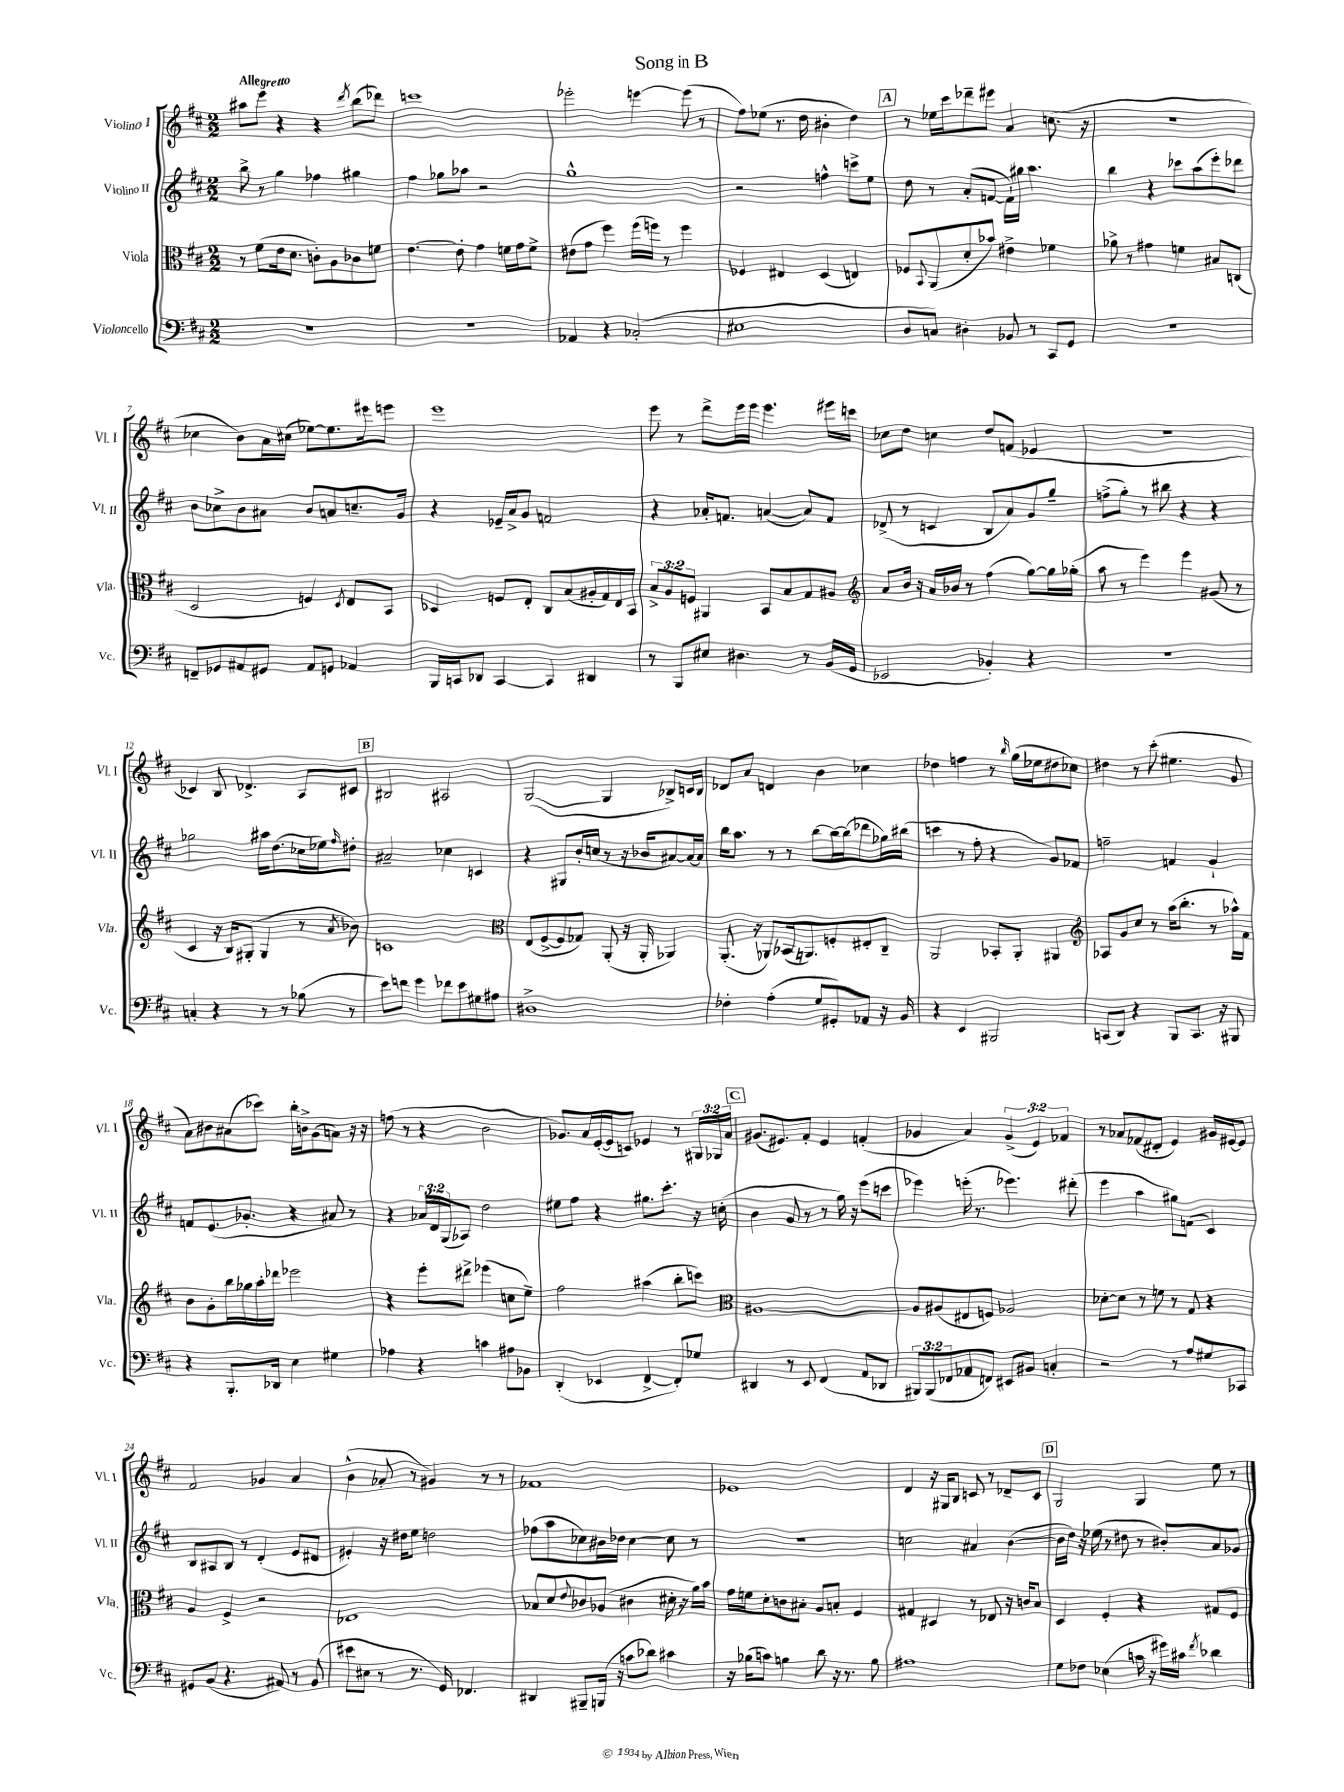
\header { title = "Song in B" }
<<
\new StaffGroup <<
\new Staff = "s0" \with { instrumentName = "Violino I" shortInstrumentName = "Vl. I" } {
    \clef treble \key d \major \numericTimeSignature \time 2/2 \override Staff.TupletNumber.text = #tuplet-number::calc-fraction-text \tempo "Allegretto"
    ais''8 e'''8 r4 r4 \acciaccatura { d'''8 } b''8( des'''8) |
    c'''1 |
    ees'''2-. e'''4~ e'''8( r8 |
    fis''8) ees''8( r8. d''16 bis'4-. d''4) |
    \mark \markup { \box "A" } r8 ees''16 cis'''16 des'''8-- eis'''8 a'4 c''8.( r16 |
    R1 |
    ces''4 b'8) a'16 cis''16( ees''8~) ees''8. eis'''16 e'''8 |
    e'''1 |
    e'''8 r8 d'''8-> e'''16 e'''16 e'''4. eis'''16 c'''16 |
    ces''8 d''8 c''4 d''8 f'8( ees'4 |
    R1 |
    ces'4) b8 des'4.-> a8 cis'8 |
    \mark \markup { \box "B" } bis2 ais2 |
    g2~( g4 bes8->) c'16 bes16 |
    des'8 a'8 d'4 b'4 ces''4 |
    des''4 f''4 r8 \grace { b''16 } g''16( ees''16 dis''8 ces''8) |
    dis''4 r8 cis'''8-.( eis''4. g'8 |
    a'8) bis'8 ais'8( ces'''8) b''16-. b'16-> g'8( a'8) r16 r16 |
    f''8( r8 r4 b'2 |
    ges'8.) a'16 e'16~-.( e'16 c'8) ees'4 r8 \tuplet 3/2 { gis16 ges16 a'16 } |
    \mark \markup { \box "C" } gis'8.( eis'8.) fis'8-. eis'4 f'4-.( |
    ges'4 a'4) \tuplet 3/2 { ges'4->( e'4) fes'4 } |
    r8 aes'8 fes'8( dis'8-. e'4) gis'16 eis'16~ eis'8 |
    fis'2 ges'4 a'4 |
    b'4-^( aes'8-. r8 gis'4) r8 r8 |
    fes'1 |
    ees'1 |
    d'4 r16 gis16 b8 c'8 r8 des'8-- c'8 |
    \mark \markup { \box "D" } g2 g4 e''8 r8 \bar "|." |
}
\new Staff = "s1" \with { instrumentName = "Violino II" shortInstrumentName = "Vl. II" } {
    \clef treble \key d \major \numericTimeSignature \time 2/2 \override Staff.TupletNumber.text = #tuplet-number::calc-fraction-text
    b''8-> r8 g''4 fes''4 gis''4 |
    fis''4 ges''8 aes''8 r2 |
    g''1-^ |
    r2 f''4-^ c'''8-> e''8 |
    \mark \markup { \box "A" } d''8 r8 a'8-.( f'8~ f'16-!) gis''16 a''4. |
    b''4 r4 ces'''8 a''8( e'''8-.) des'''8 |
    b'8 ces''8-> b'8 ais'8 b'8 a'8 c''8.-- g'16 |
    r4 ees'16-- a'16-> g'8 f'2 |
    r4 aes'16-. f'8. a'4~( a'8) f'8 |
    des'8->( r8 c'4 b8 a'8) g'8 g''8-- |
    f''8->( g''8-.) r8 bis''8 r4 r4 |
    ges''2 ais''16 d''8.( ces''16 ees''16) \grace { fis''16 } dis''8-. |
    \mark \markup { \box "B" } ais'2-- ces''4 c'4 |
    r4 gis8 b'16-. c''16( r8 r16 bes'16 ais'8~) ais'16~ ais'16 |
    b''16 a''8. r8 r8 b''8~ b''16~ b''16( des'''8 ges''16) bis''16( |
    c'''4 r8 fis''8-. r4 g'8) fes'8 |
    f''2-- f'4 g'4-! |
    f'8 e'8.( ges'8.-. r4 ais'8) r8 |
    r4 \tuplet 3/2 { aes'16 d'16 g16( } aes8) d''2 |
    eis''8 fis''8 r4 gis''8. cis'''8.-. r16 c''16-.( |
    \mark \markup { \box "C" } b'4 g'8 r8 r8 g''16) r16 e'''8( c'''8 |
    ees'''4) e'''16-.( r8. ees'''4.) dis'''8-.( |
    e'''4 a''4 gis''8) f'8( cis'4) |
    b8 ais8 b8 r8 d'4-.( e'8 dis'8 |
    eis'4-.) r16 dis''16 e''8 d''2 |
    fes''8( a''8 ces''8) bis'16 des''16 ces''4~ ces''8 r8 |
    R1 |
    c''2 ais'4 b'4~( |
    \mark \markup { \box "D" } b'16 d''16) r16 ees''16( r8 dis''8 r8 bis'8-.) a'8 ges'8 \bar "|." |
}
\new Staff = "s2" \with { instrumentName = "Viola" shortInstrumentName = "Vla." } {
    \clef alto \key d \major \numericTimeSignature \time 2/2 \override Staff.TupletNumber.text = #tuplet-number::calc-fraction-text
    r8 fis'8( e'16 d'8. c'8-.) a8 ces'8 f'8 |
    e'4.~ e'8-. g'4 f'16 g'16 f'8-> |
    eis'8( g'8 fis''4) fis''16( f''16) r8 f''4 |
    fes4 eis4 d4( e4) |
    \mark \markup { \box "A" } fes8 \appoggiatura { b,8 } a,8( d'8-. bes'8) eis'4-> fes'4 |
    aes'8-> r8 gis'4 f'4 bis8 c8( |
    d2 f4) \acciaccatura { d8 } e8 b,8 |
    des4 f8 e8-. cis8 b8( ais16-. g16) e16 b,16 |
    \tuplet 3/2 { b8-> a8 f8 } ais,4 b,8 b8 g8 ais8 |
    \clef treble a'8 b'16 r16 a'16 bes'16 r8 fis''4( g''8~) g''16 ges''16-.( |
    a''8 r8 e'''4) e'''4 gis'8( r8 |
    cis'4 r16 b16) gis8-.( gis4 r8 \acciaccatura { a'8 } bes'8) |
    \mark \markup { \box "B" } c'1 |
    \clef alto e8( fis8~-> fis8 ges8) a,8-.( r16 a,16-. aes,4) |
    a,8.-.( r16 aes,8) bes,16( a,8.) f8-. eis8-. cis8-- |
    a,2 bes,8-. a,8-. ais,4 |
    \clef treble aes8 g'8 cis''8 r8 a''16( b''8.-. r8 aes''16-^) fis'16 |
    b'8 g'8-. b''16 ges''16 a''16-. des'''16 ees'''2 |
    r4 e'''8-. dis'''8-> ees'''4( c''8 e''8--) |
    fis''2 ais''4( b''8-. c'''8) |
    \mark \markup { \box "C" } \clef alto ais1~ |
    ais8 ais8( eis8 f8) aes2 |
    des'8~-. des'8 r8 f'8 r8 g8 r4 |
    a4 fis4-> r2 |
    ees1 |
    bes8 d'8 \appoggiatura { e'8 } ces'8 aes8( cis'4 dis'16-. r16 a'16) b'16 |
    g'16 f'16 d'8-. c'8 bis8-. a8 b8-. fis4 |
    gis4 dis4 r8 ees8 r16 c'16 b8 |
    \mark \markup { \box "D" } d4 fis4-. r4 gis8 fis8 \bar "|." |
}
\new Staff = "s3" \with { instrumentName = "Violoncello" shortInstrumentName = "Vc." } {
    \clef bass \key d \major \numericTimeSignature \time 2/2 \override Staff.TupletNumber.text = #tuplet-number::calc-fraction-text
    R1 |
    R1 |
    aes,4 r4 ces2-.( |
    eis1 |
    \mark \markup { \box "A" } d8 c8) dis4-. bes,8 r8 cis,8 g,8 |
    R1 |
    f,8-- ges,8 ais,8 gis,8 ais,8 g,8 aes,4 |
    b,,16 c,16 des,8 c,4~ c,4 dis,4 |
    r8 b,,8 eis8 dis4. r8 b,16( g,16 |
    ees,2 bes,4-.) r4 |
    R1 |
    c4-. r4 r8 r8 bes8( r8 |
    \mark \markup { \box "B" } e'8) f'8 g'4 fes'8 e'8 gis8 ais8 |
    dis1-> |
    fes4-. a4-.( g8 gis,8-.) aes,8 r16 b,16 |
    r4 e,4 bis,,2 |
    c,8( d,8) r4 b,,8 c,8. r16 bis,,8 |
    r4 b,,8.-. des,16 e4 gis4 |
    aes4 r4 c'4 ais8 bes,8 |
    d,4-.( ees,4 fis,4~-> fis,8-.) ges8 |
    \mark \markup { \box "C" } dis,4 r8 e,8 fis,4( a,8 des,8 |
    \tuplet 3/2 { bis,,8) bis,,8( fes,8 } aes,8 f,8) eis,8 bis,8 c4-. |
    r2 r8 a8 gis8 ces,8 |
    gis,8 b,8( r4. ais,8) r8 b,8( |
    eis'8 eis8 r8 r8. g,16) fes,4. |
    dis,4 bis,,8-- b,,16( r16 c'8 des'8) cis'4 |
    r16 bes16( c'8) b4 d'8 r16 r8. b8 |
    ais1 |
    \mark \markup { \box "D" } g8 fes8 ees4( c'16 r16 gis'16) cis'16 \acciaccatura { fis'8 } des'4 \bar "|." |
}
>>
>>
